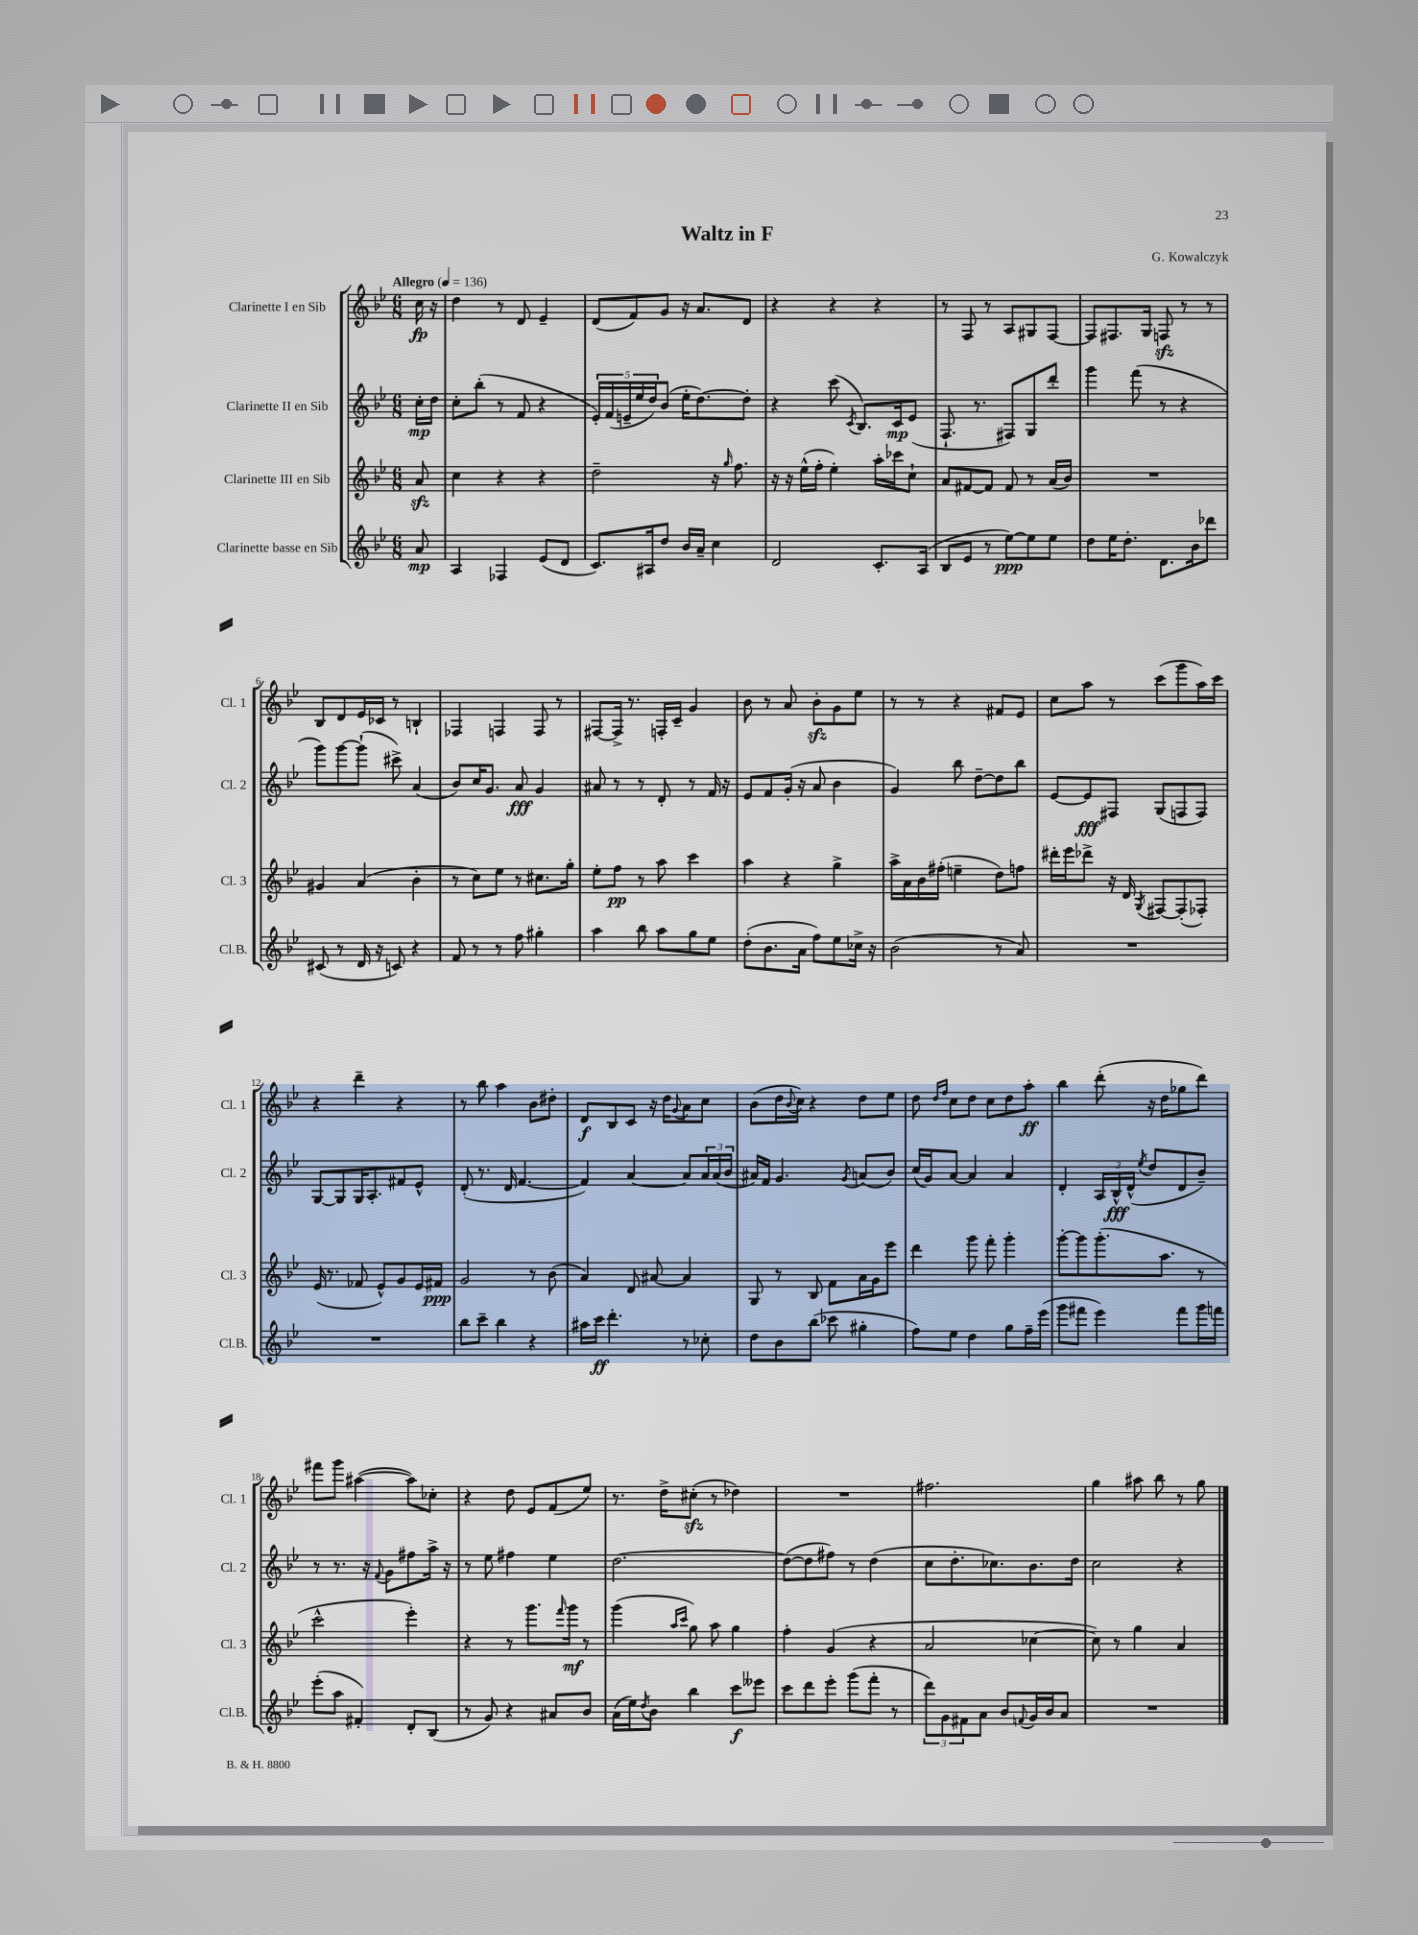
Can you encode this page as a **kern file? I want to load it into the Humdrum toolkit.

**kern	**kern	**kern	**kern
*staff4	*staff3	*staff2	*staff1
*clefG2	*clefG2	*clefG2	*clefG2
*k[b-e-]	*k[b-e-]	*k[b-e-]	*k[b-e-]
*M6/8	*M6/8	*M6/8	*M6/8
*MM136	*MM136	*MM136	*MM136
8a	8a	16cc'	16cc
.	.	16dd	16r
=	=	=	=
4A	4cc	8cc'	4dd
.	.	(8bb-'	.
4F-	4r	8r	8r
.	.	8f	8d
(8e-	4r	4r	4e-~
8d	.	.	.
=	=	=	=
8.c)	2dd~	20e-')	(8d
.	.	(20f	.
.	.	20e~	.
.	.	.	8f)
.	.	20ee-	.
16A#	.	.	.
.	.	20dd)	.
8dd	.	(8b-	8g
16b-	.	16ee-'	16r
16a~	.	[8.dd)	8.a
4cc	16r	.	.
.	16qqgg	.	.
.	8.ff	.	.
.	.	8dd']	8d
=	=	=	=
2d	16r	4r	4r
.	16r	.	.
.	(16ee-^^	.	.
.	16ff'	.	.
.	4ee-')	(8ccc	4r
.	.	8qc	.
.	.	8.B-)	.
8.c'	16aa'	.	4r
.	16ccc-	16c	.
.	8cc`	(8e-	.
(16A	.	.	.
=	=	=	=
8B-	8a	8.F`	8r
8e-	[8f#	.	8F
.	.	8.r	.
8r	8f#]	.	8r
[8ee-)	8f#	8F#)	8A
8ee-]	8r	8G	8G#
8ee-	(16a	8ddd'	[8F
.	16b-)	.	.
=	=	=	=
8dd	2.r	4ggg	8F]
16ee-	.	.	8.F#
8.dd'	.	.	.
.	.	(8fff	.
.	.	.	16G
8.d	.	8r	8F
.	.	4r	8r
16b-	.	.	.
8ddd-	.	.	8r
=	=	=	=
(8c#	4g#	8ggg)	8B-
8r	.	[8ggg	8d
16d	(4a	(8ggg`]	16e-
16r	.	.	16c-
8c)	.	8ccc#^)	8r
4r	4b-'	(4a	4B`
=	=	=	=
8f	8r	8b-)	4F-
8r	8cc)	16cc	.
.	.	8.g	.
8r	8ee-	.	4F
8ff	8r	8a	.
4gg#'	8.cc#	4g	8F
.	.	.	8r
.	16gg'	.	.
=	=	=	=
4aa	8ee-'	8a#	[8F#
.	8ff	8r	16F#^]
.	.	.	8.r
8bb-	8r	8r	.
8aa	8aa	8d'	16F'
.	.	.	16c~
8gg	4ccc	8r	4g
8ee-	.	16f	.
.	.	16r	.
=	=	=	=
(8dd'	4aa	8e-	8b-
8.b-	.	8f	8r
.	4r	(16g'	8a
16a	.	16r	.
8ff)	.	8a	8b-'
8ee-	4gg^	4b-	8g
16cc-^	.	.	8ee-
16r	.	.	.
=	=	=	=
(2b-	16aa^	4g)	8r
.	16a	.	.
.	16b-	.	8r
.	(16ff#'	.	.
.	4ee~	8bb-	4r
.	.	[8dd~	.
8r	8dd)	8dd]	8f#
8a)	8ff	8bb-	8e-
=	=	=	=
2.r	16ddd#'	[8e-	8cc
.	16eee-	.	.
.	8ddd-^	8e-]	8aa
.	16r	8F#	8r
.	16d	.	.
.	8qG	.	.
.	[8F#	(8G	(8ccc
.	(8F#']	8F	8ggg
.	8F-')	8F)	16aa)
.	.	.	16ccc
=	=	=	=
2.r	(16e-	[8G	4r
.	8.r	.	.
.	.	8G]	.
.	8f-	16G	4ddd~
.	.	8.A'	.
.	8e-^^)	.	.
.	8g	8f#	4r
.	16e-	8e-^^	.
.	16f#	.	.
=	=	=	=
8bb-	2g	(8d'	8r
8ccc~	.	8.r	8bb-
4bb-	.	.	4aa
.	.	16d	.
.	.	[4.f	.
4r	8r	.	8b-
.	(8b-	.	8dd#'
=	=	=	=
16aa#	4a)	4f])	8d
16ccc	.	.	.
4.ddd'	.	.	8B-
.	8d	[4a	8c
.	[8a#	.	16r
.	.	.	16dd
.	.	.	8qqg
8r	4a#]	8a]	8a
8cc-'	.	24a	8cc
.	.	(24a	.
.	.	24b-	.
=	=	=	=
8dd	8G	16a#)	(8b-
.	.	16f	.
8b-	8r	4.g	16dd
.	.	.	8qqb-
.	.	.	16cc)
(8bb-	8B-	.	4r
8ccc-	8f	.	.
.	.	8qg	.
4gg#'	16a	(8a	8dd
.	16g	.	.
.	8eee-	8b-)	8ee-
=	=	=	=
8ff)	4ddd	(16cc	8dd
.	.	16g)	.
.	.	.	16qqdd
.	.	.	16qqff
8ee-	.	[8a	8cc
4dd	8ggg	4a]	8dd
.	8fff'	.	8cc
8gg	4ggg'	4a	8dd
16ff~	.	.	8aa'
(16eee-	.	.	.
=	=	=	=
8ggg	[8ggg'	4d'	4bb-
8fff#	8ggg]	.	.
4eee-)	(8.ggg'	24A	(8ddd'
.	.	24B-^^	.
.	.	(24d^^	.
.	.	8qee-	.
.	.	8dd	16r
.	8.aa	.	16dd
8fff#	.	8d	8gg-
16ggg	8r	8b-~)	8ddd)
16fff	.	.	.
=	=	=	=
(8eee-'	2ccc^^	8r	8fff#
8aa	.	8.r	8ggg
4f#')	.	.	([4aa#
.	.	16r	.
.	.	8qqf	.
.	.	8g	.
8d'	4eee-')	8ff#	8aa#])
(8B-	.	16aa^	8cc-'
.	.	16r	.
=	=	=	=
8r	4r	8r	4r
8g)	.	8ee-	.
4r	8r	4ff#	8dd
.	8.ggg	.	8e-
8a#	.	4ee-	(8f
.	16qqfff	.	.
.	16ggg	.	.
8b-	8r	.	8ee-)
=	=	=	=
(16a	(4ggg	[2.dd	8.r
16ee-)	.	.	.
8qdd	.	.	.
8b-	.	.	.
.	.	.	16dd^
.	16qqaa	.	.
.	16qqccc	.	.
4bb-	8gg)	.	(8cc#'
.	8aa	.	8r
8ccc	4gg	.	4dd-)
8eee--	.	.	.
=	=	=	=
8ccc	4ff'	(8dd_	2.r
8ddd	.	8dd]	.
8eee-'	(4g	8ff#)	.
(8ggg	.	8r	.
8fff'	4r	(4dd	.
8r	.	.	.
=	=	=	=
12ddd)	2a	8cc	2.ff#
12g	.	.	.
.	.	8.dd'	.
12f#	.	.	.
8a	.	.	.
.	.	8.cc-)	.
8b-	.	.	.
8qqf	.	.	.
16g	[4cc-	8.b-	.
16b-	.	.	.
8a	.	.	.
.	.	16dd	.
=	=	=	=
2.r	8cc-])	2cc	4gg
.	8r	.	.
.	4gg	.	8aa#
.	.	.	8bb-
.	4a	4r	8r
.	.	.	8gg
==	==	==	==
*-	*-	*-	*-
